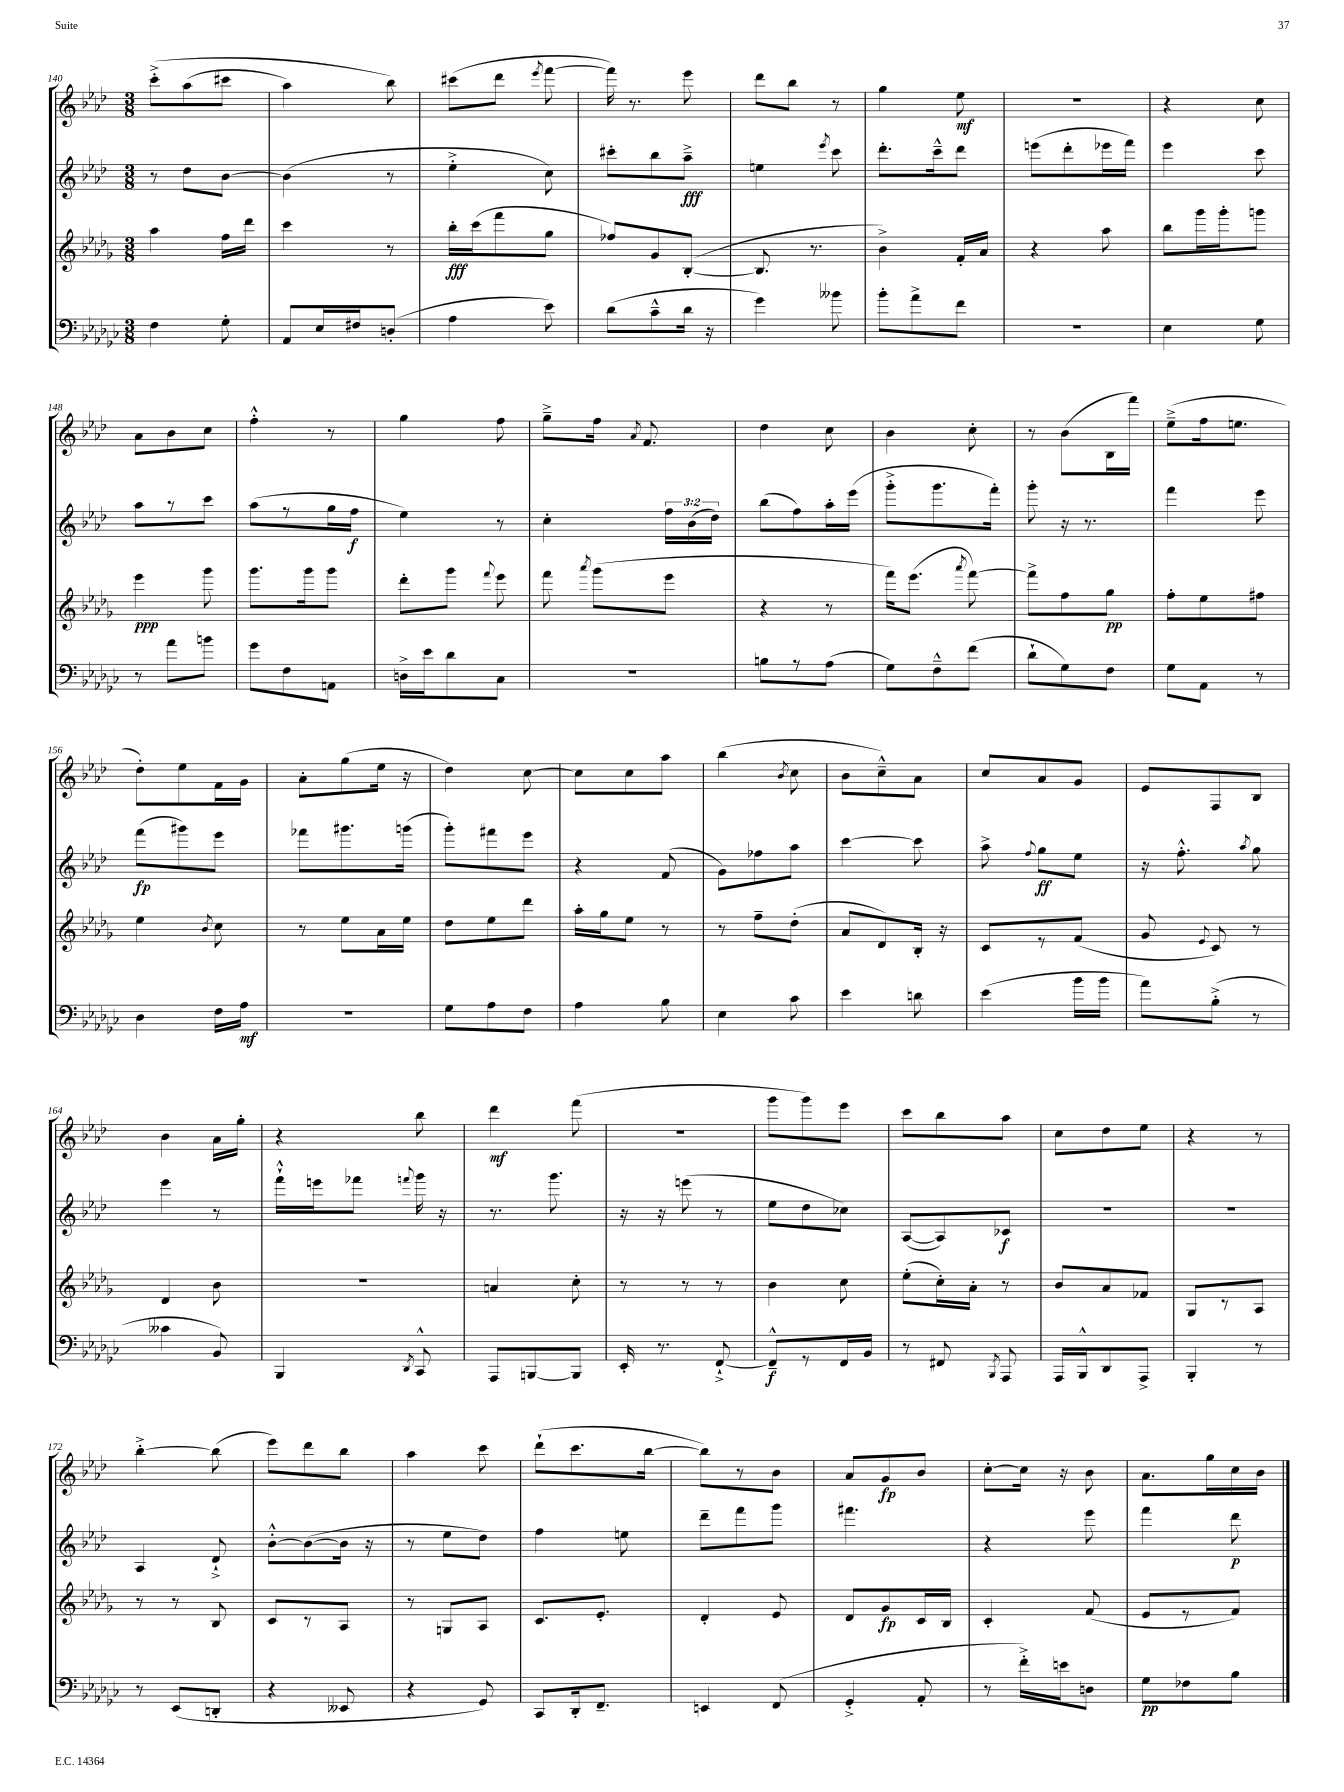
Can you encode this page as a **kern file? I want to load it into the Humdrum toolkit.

**kern	**kern	**kern	**kern
*staff4	*staff3	*staff2	*staff1
*clefF4	*clefG2	*clefG2	*clefG2
*k[b-e-a-d-g-c-]	*k[b-e-a-d-g-]	*k[b-e-a-d-]	*k[b-e-a-d-]
*M3/8	*M3/8	*M3/8	*M3/8
4F	4aa-	8r	&(8ccc'^
.	.	8dd-	(8aa-
8G-'	16ff	[8b-	8ccc#
.	16ddd-	.	.
=	=	=	=
8AA-	4ccc	(4b-]	4aa-)
16E-	.	.	.
16F#	.	.	.
(8D'	8r	8r	8bb-&)
=	=	=	=
4A-	16bb-'	4ee-'^	(8ccc#
.	(16ccc	.	.
.	8fff	.	8ddd-
.	.	.	8qeee-
8e-)	8gg-	8cc)	[8fff
=	=	=	=
(8d-	8ff-)	8ccc#'	16fff])
.	.	.	8.r
8c-~^^	8g-	8bb-	.
16d-	([8B-'	8aa-~^	8eee-
16r	.	.	.
=	=	=	=
4g-)	8.B-]	4ee	8ddd-
.	.	.	8bb-
.	8.r	.	.
.	.	8qeee-	.
8b--	.	8ccc	8r
=	=	=	=
8b-'	4b-^)	8.ddd-'	4gg
8a-^	.	.	.
.	.	16ccc~^^	.
8f	16f'	8ddd-	8ee-
.	16a-	.	.
=	=	=	=
4.r	4r	(8eee	4.r
.	.	8ddd-'	.
.	8aa-	16eee-	.
.	.	16fff)	.
=	=	=	=
4E-	8bb-	4eee-	4r
.	16ggg-	.	.
.	16ggg-'	.	.
8G-	8ggg	8ccc	8cc
=	=	=	=
8r	4eee-	8aa-	8a-
8a-	.	8r	8b-
8b	8ggg-	8ccc	8cc
=	=	=	=
8g-	8.ggg-	(8aa-	4ff'^^
8F	.	8r	.
.	16ggg-	.	.
8AA	8ggg-	16gg	8r
.	.	16ff	.
=	=	=	=
16D^	8ddd-'	4ee-)	4gg
16e-	.	.	.
8d-	8ggg-	.	.
.	8qqfff	.	.
8C-	8eee-	8r	8ff
=	=	=	=
4.r	8fff	4cc'	8gg~^
.	8qaaa-	.	.
.	(8ggg-	.	16ff
.	.	.	8qa-
.	.	.	8.f
.	8eee-	24ff	.
.	.	(24b-	.
.	.	24dd-)	.
=	=	=	=
8B	4r	(8bb-	4dd-
8r	.	8ff)	.
(8A-	8r	16aa-'	8cc
.	.	(16eee-	.
=	=	=	=
8G-)	16fff)	8ggg'^	4b-
.	(8.eee-	.	.
8F~^^	.	8.ggg	.
.	8qaaa-	.	.
(8f	[8fff)	.	8cc'
.	.	16fff')	.
=	=	=	=
8d-`	8fff^]	8ggg'	8r
8G-)	8ff	16r	(8b-
.	.	8.r	.
8F	8gg-	.	16B-
.	.	.	16fff)
=	=	=	=
8G-	8ff'	4fff	(8ee-~^
8AA-	8ee-	.	16ff
.	.	.	8.ee
8r	8ff#	8eee-	.
=	=	=	=
4D-	4ee-	(8fff	8dd-')
.	.	8ggg#)	8ee-
.	8qb-	.	.
16F	8cc	8eee-	16f
16A-	.	.	16g
=	=	=	=
4.r	8r	8fff-	8a-'
.	8ee-	8.ggg#	(8gg
.	16a-	.	16ee-
.	16ee-	(16ggg	16r
=	=	=	=
8G-	8dd-	8ggg')	4dd-)
8A-	8ee-	8fff#	.
8F	8ddd-	8eee-	[8cc
=	=	=	=
4A-	16aa-'	4r	8cc]
.	16gg-	.	.
.	8ee-	.	8cc
8B-	8r	(8f	8aa-
=	=	=	=
4E-	8r	8g)	(4bb-
.	8ff~	8ff-	.
.	.	.	8qb-
8c-	(8dd-'	8aa-	8cc
=	=	=	=
4e-	8a-	[4ccc	8b-
.	8d-)	.	8cc~^^)
8d	16B-'	8ccc]	8a-
.	16r	.	.
=	=	=	=
(4e-	8c	8aa-^	8cc
.	.	8qqff	.
.	8r	8gg	8a-
16b-	(8f	8ee-	8g
16b-	.	.	.
=	=	=	=
8a-)	8g-	16r	8e-
.	.	8.ff'^^	.
.	8qqe-	.	.
(8B-'^	8c)	.	8F
.	.	8qaa-	.
8r	8r	8gg	8B-
=	=	=	=
4c--	4d-	4eee-	4b-
8BB-)	8b-	8r	16a-
.	.	.	16gg'
=	=	=	=
4BBB-	4.r	16fff`^^	4r
.	.	16eee	.
.	.	8fff-	.
8qDD-	.	8qqfff	.
8CC-^^	.	16ggg	8bb-
.	.	16r	.
=	=	=	=
8AAA-	4a	8.r	4ddd-
[8BBB	.	.	.
.	.	8.ggg	.
8BBB]	8cc'	.	(8fff
=	=	=	=
16EE-'	8r	16r	4.r
8.r	.	16r	.
.	8r	(8eee	.
[8FF`^	8r	8r	.
=	=	=	=
8FF~^^]	4b-	8ee-	8ggg
8r	.	8dd-	8ggg)
16FF	8cc	8cc-)	8eee-
16BB-	.	.	.
=	=	=	=
8r	(8ee-'	([8A-	8ccc
8FF#	16cc')	8A-])	8bb-
.	16a-'	.	.
8qBBB-	.	.	.
8AAA-	8r	8c-	8aa-
=	=	=	=
16AAA-	8b-	4.r	8cc
16BBB-^^	.	.	.
8DD-	8a-	.	8dd-
8AAA-^	8f-	.	8ee-
=	=	=	=
4BBB-'	8G-	4.r	4r
.	8r	.	.
8r	8A-	.	8r
=	=	=	=
8r	8r	4A-	[4bb-'^
(8EE-	8r	.	.
8DD'	8B-	8d-`^	(8bb-]
=	=	=	=
4r	8c	[8b-'^^	8eee-)
.	8r	(8b-_	8ddd-
8EE--	8A-	16b-]	8bb-
.	.	16r	.
=	=	=	=
4r	8r	8r	4aa-
.	8G	8ee-	.
8GG-)	8A-	8dd-)	8ccc
=	=	=	=
8CC-	8.c	4ff	(8ddd-`
16DD-'	.	.	8.ccc
8.FF~	8.e-'	.	.
.	.	8ee	.
.	.	.	[16bb-
=	=	=	=
4EE	4d-'	8ddd-~	8bb-])
.	.	8fff	8r
(8FF	8e-	8ggg	8b-
=	=	=	=
4GG-'^	8d-	4.fff#	8a-
.	8g-	.	8g
8AA-'	16c	.	8b-
.	16B-	.	.
=	=	=	=
8r	4c'	4r	[8cc'
16f'^)	.	.	16cc]
16e	.	.	16r
8D	(8f	8eee-	8b-
=	=	=	=
8G-	8e-	4fff	8.a-
8F-	8r	.	.
.	.	.	16gg
8B-	8f)	8ddd-	16cc
.	.	.	16b-
==	==	==	==
*-	*-	*-	*-
